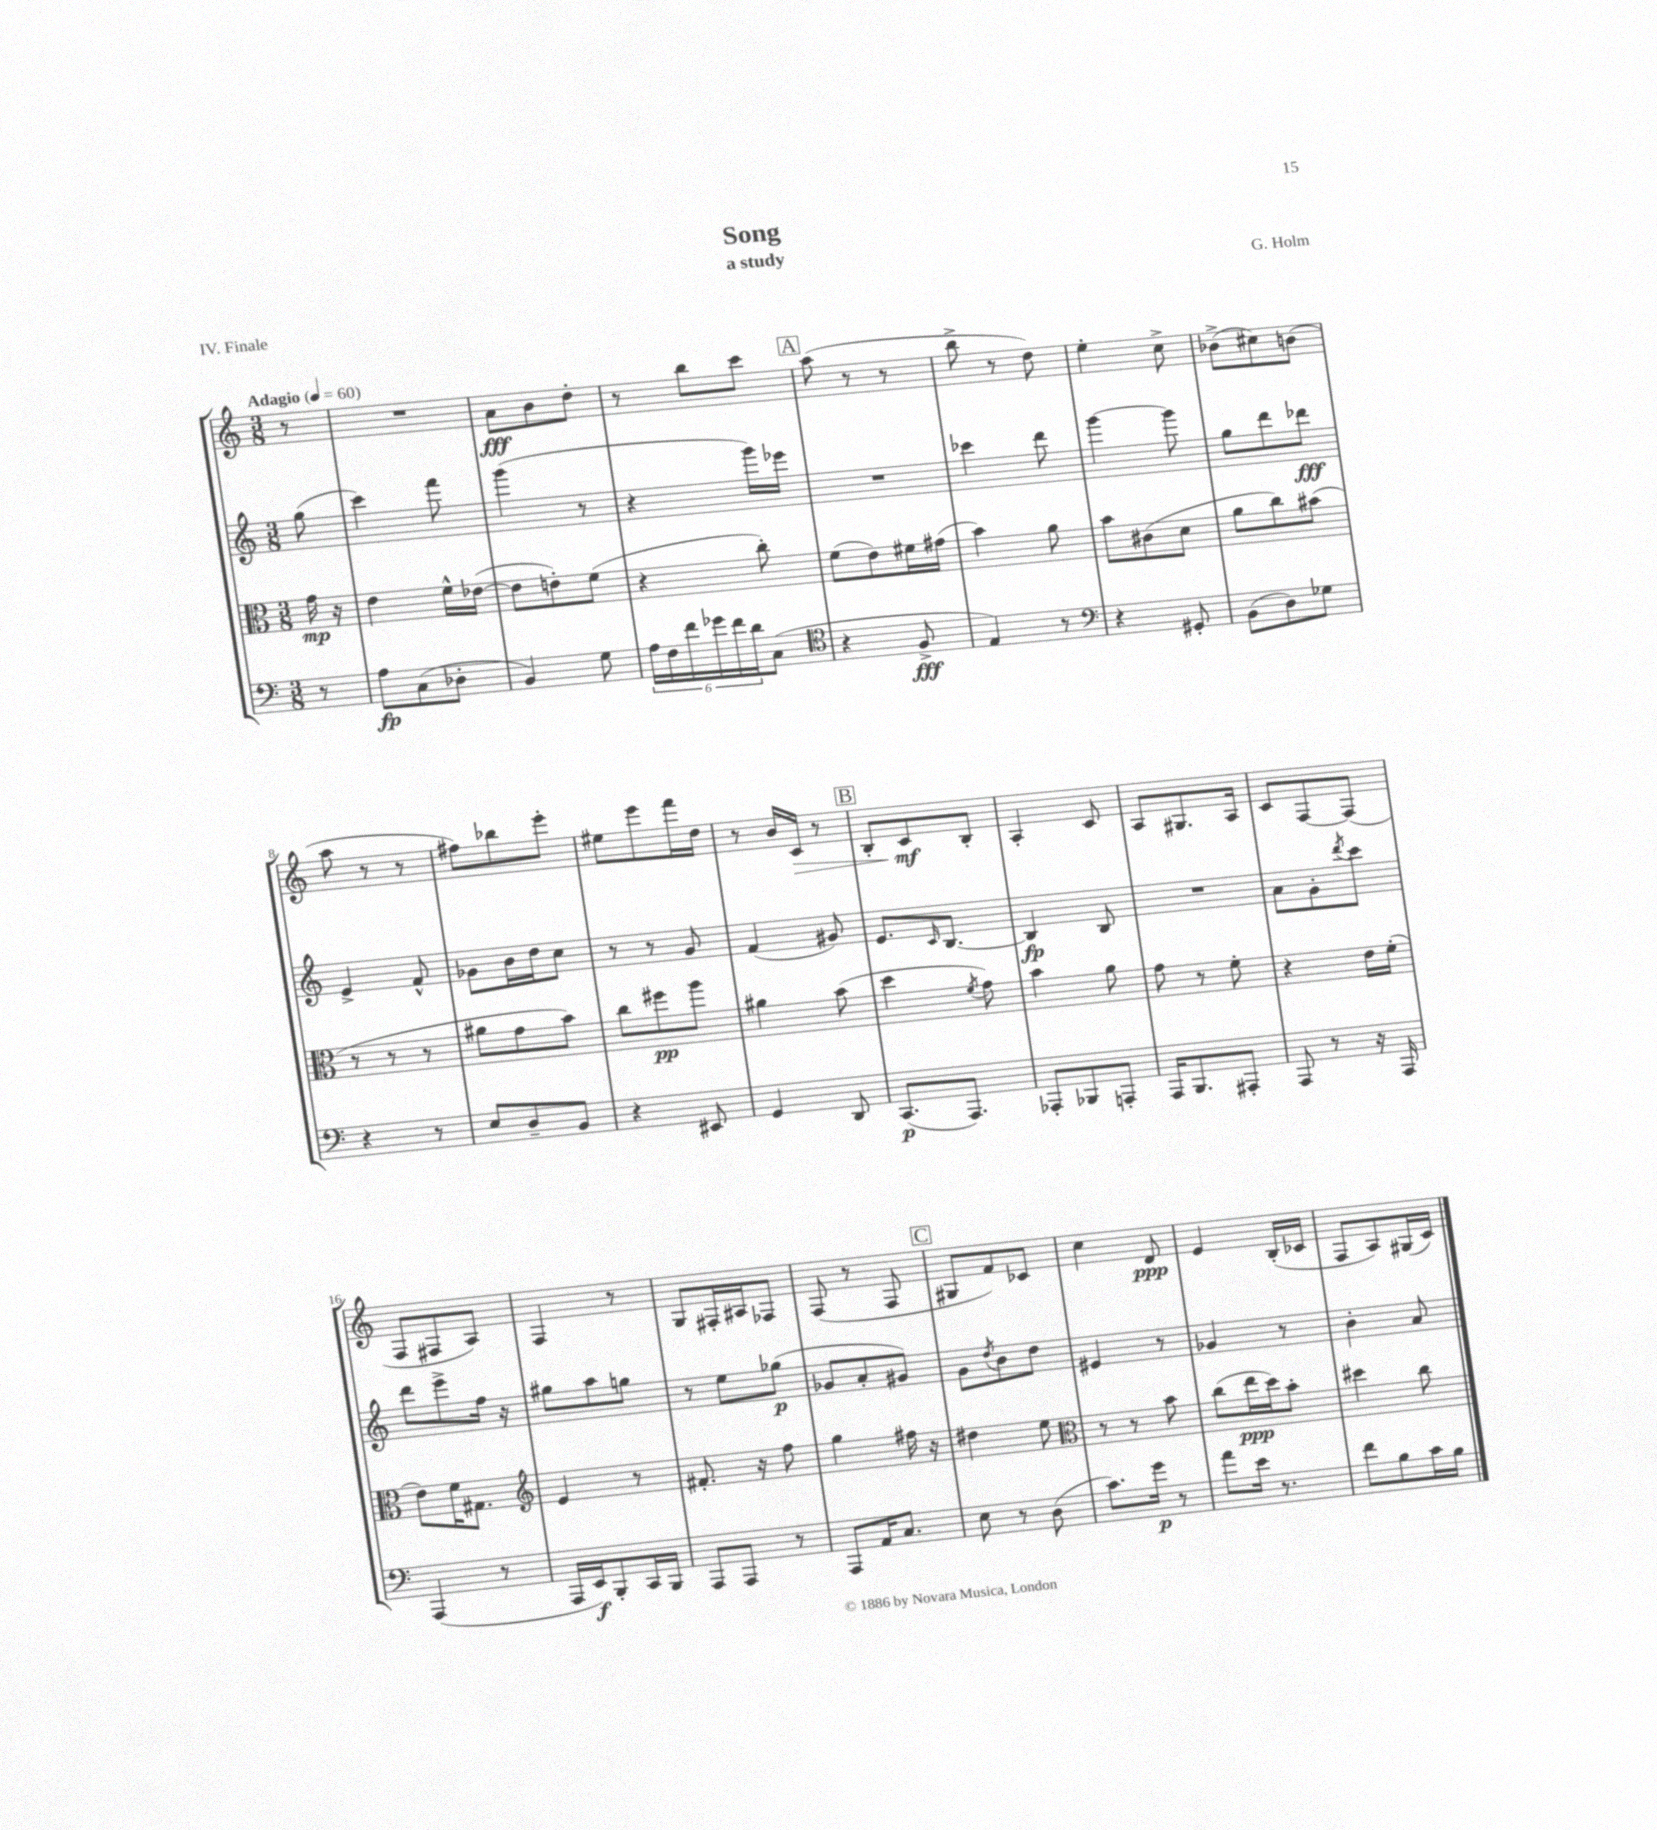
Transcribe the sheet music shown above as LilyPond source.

\header { title = "Song" composer = "G. Holm" subtitle = "a study" piece = "IV. Finale" }
<<
\new StaffGroup <<
\new Staff = "s0" {
    \clef treble \key c \major \numericTimeSignature \time 3/8 \partial 8 \tempo "Adagio" 4 = 60
    r8 |
    R4. |
    a'8\fff b'8 d''8-. |
    r8 b''8 c'''8 |
    \mark \markup { \box "A" } a''8( r8 r8 |
    b''8-> r8 d''8) |
    e''4-. c''8-> |
    bes'8->( cis''8) b'8( |
    a''8 r8 r8 |
    fis''8) bes''8 e'''8-. |
    eis''8 e'''8 f'''16 d''16 |
    r8 b'16 c'16\> r8 |
    \mark \markup { \box "B" } b8-. c'8\mf\! b8-. |
    a4-. c'8 |
    a8 gis8. a16 |
    c'8 f8~ f8( |
    f8 fis8 a8) |
    f4 r8 |
    g8 fis16-. ais16 fes8 |
    f8( r8 f8 |
    \mark \markup { \box "C" } gis8 f'8) ces'8 |
    c''4 d'8\ppp |
    e'4 b16-.( ces'16 |
    f8 a8) gis16( c'16) \bar "|." |
}
\new Staff = "s1" {
    \clef treble \key c \major \numericTimeSignature \time 3/8 \partial 8
    g''8( |
    c'''4) f'''8 |
    g'''4( r8 |
    r4 g'''16) ees'''16 |
    \mark \markup { \box "A" } R4. |
    ces'''4 d'''8 |
    g'''4~ g'''8 |
    g''8 d'''8 des'''8\fff |
    e'4-> f'8-^ |
    ges'8 b'16 d''16 c''8 |
    r8 r8 g'8 |
    f'4( gis'8) |
    \mark \markup { \box "B" } e'8. \grace { c'16 } b8.~ |
    b4\fp b8 |
    R4. |
    a'8 g'8-. \acciaccatura { d'''8 } c'''8 |
    d'''8 e'''8-> f''16 r16 |
    gis''8 a''8 g''8 |
    r8 e''8 ges''8\p( |
    ges'8 a'8-. gis'8) |
    \mark \markup { \box "C" } g'8 \acciaccatura { d''8 } b'8 d''8 |
    eis'4 r8 |
    ges'4 r8 |
    b'4-. a'8 \bar "|." |
}
\new Staff = "s2" {
    \clef alto \key c \major \numericTimeSignature \time 3/8 \partial 8
    g'16\mp r16 |
    e'4 f'16-^ ees'16~( |
    ees'8 e'8-.) f'8( |
    r4 c''8-.) |
    \mark \markup { \box "A" } f'8( e'8) fis'16 gis'16( |
    b'4) a'8 |
    b'8 cis'8( d'8 |
    a'8 c''8) bis'8( |
    r8 r8 r8 |
    ais'8 g'8 b'8) |
    c''8 fis''8\pp a''8 |
    ais'4 b'8( |
    \mark \markup { \box "B" } d''4 \acciaccatura { f'8 } g'8) |
    b'4 a'8 |
    g'8 r8 f'8-. |
    r4 e'16 f'16-.( |
    e'8) f'16 gis8. |
    \clef treble e'4 r8 |
    fis'8.-. r16 f''8 |
    g''4 fis''16 r16 |
    \mark \markup { \box "C" } dis''4 e''8 |
    \clef alto r8 r8 b'8 |
    c''8( e''16\ppp d''16) b'8-. |
    dis''4 c''8 \bar "|." |
}
\new Staff = "s3" {
    \clef bass \key c \major \numericTimeSignature \time 3/8 \partial 8
    r8 |
    a8\fp c8( des8-. |
    b,4) g8 |
    \tuplet 6/4 { a16 f16 f'16 ges'16 f'16 d'16 } c8( |
    \mark \markup { \box "A" } \clef tenor r4 f8->\fff |
    e4) r8 |
    \clef bass r4 gis,8-. |
    b,8( d8) ges8 |
    r4 r8 |
    e8 d8-- b,8 |
    r4 eis,8 |
    g,4 d,8 |
    \mark \markup { \box "B" } c,8.\p( a,,8.) |
    aes,,8-. bes,,8 a,,8-. |
    a,,16 b,,8. ais,,8-. |
    a,,8 r8 r16 a,,16 |
    a,,4( r8 |
    a,,16 e,16\f) b,,8-. c,16 b,,16 |
    a,,8 a,,8 r8 |
    a,,8 a,16 c8. |
    \mark \markup { \box "C" } e8 r8 d8( |
    c'8.) g'16\p r8 |
    a'8 e'16 r8. |
    f'8 b8 c'16 b16 \bar "|." |
}
>>
>>
